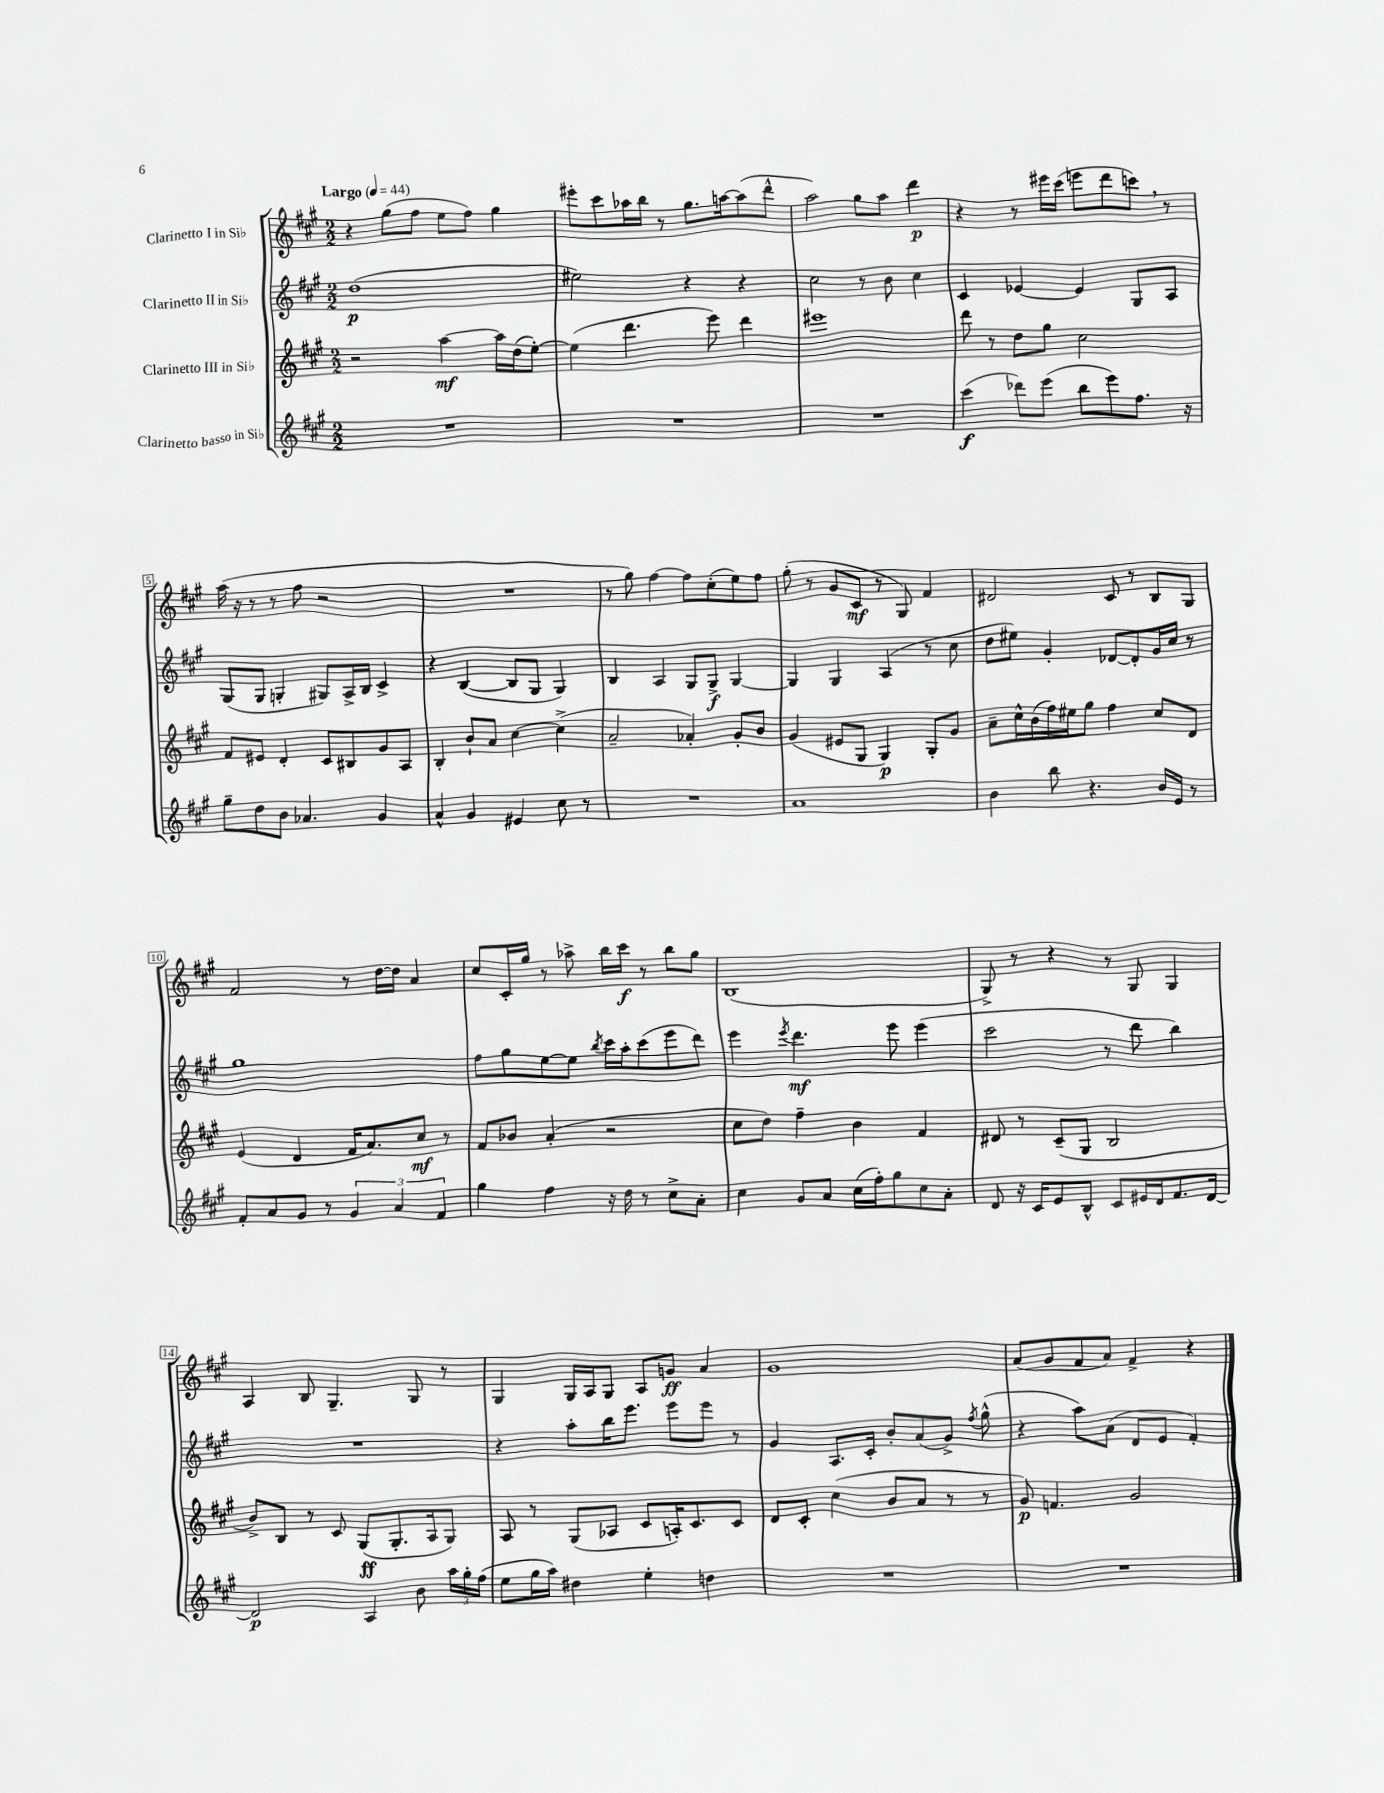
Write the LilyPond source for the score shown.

<<
\new StaffGroup <<
\new Staff = "s0" \with { instrumentName = "Clarinetto I in Sib" } {
    \clef treble \key a \major \numericTimeSignature \time 2/2 \tempo "Largo" 4 = 44
    \autoBeamOff r4 gis''8[( fis''8] e''8[ fis''8]) gis''4 |
    eis'''8[-. cis'''8 aes''16 b''16] r8 gis''8.[ a''16~ a''8( d'''8]-^ |
    a''2) gis''8[ a''8] d'''4\p |
    r4 r8 eis'''16[ cis'''16]( e'''8[ d'''8 c'''8]) \breathe r8 |
    a''16( r16 r8 r8 fis''8 r2 |
    R1 |
    r8 gis''8) fis''4~ fis''8[ cis''8-.( e''8) fis''8] |
    gis''8-.( r8 gis'8[ cis'8]\mf r8 gis8) fis'4 |
    dis'2 cis'8 r8 b8[ gis8] |
    fis'2 r8 d''16[~ d''16] a'4 |
    cis''8[ cis'16-. gis''16] r8 aes''8-> b''16[ cis'''16]\f r8 b''8[ gis''8] |
    b1( |
    gis8->) r8 r4 r8 gis8 gis4 |
    a4 b8 gis4.-- gis8 r8 |
    gis4 gis16[ a16 gis8] a8[ g'8]\ff a'4 |
    gis'1 |
    a'8[( gis'8 fis'8 a'8]) fis'4-> r4 \bar "|." |
}
\new Staff = "s1" \with { instrumentName = "Clarinetto II in Sib" } {
    \clef treble \key a \major \numericTimeSignature \time 2/2
    \autoBeamOff d''1\p( |
    eis''2) r4 r4 |
    cis''2 r8 b'8 cis''4 |
    cis'4 ees'4~ ees'4 gis8[ a8] |
    gis8[( gis8] g4-. gis8[) a16-> b16] cis'4-> |
    r4 b4~( b8[ gis8] gis4) |
    b4 a4 gis8[ gis8]->\f gis4~ |
    gis4 gis4 a4( r8 cis''8 |
    d''8[ eis''8]) gis'4-. des'8[~ des'8-. gis'16 cis''16] r8 |
    gis''1 |
    fis''8[ gis''8 e''8~ e''8] \acciaccatura { b''8 } cis'''16[ a''16-. cis'''8( e'''8 d'''8]) |
    e'''4 \acciaccatura { e'''8 } d'''4.\mf e'''8 e'''4( |
    cis'''2 r8 d'''8 b''4) |
    R1 |
    r4 a''8[-. b''16 e'''8.] e'''8[ e'''8] r8 |
    gis'4 a8.[ cis'16]-. b'8[-. a'8( gis'8]->) \acciaccatura { fis''8 } gis''8-^( |
    r4 a''8[) a'8]( d'8[ e'8] fis'4-.) \bar "|." |
}
\new Staff = "s2" \with { instrumentName = "Clarinetto III in Sib" } {
    \clef treble \key a \major \numericTimeSignature \time 2/2
    \autoBeamOff r2 a''4~\mf a''16[ d''16( e''8]~-.) |
    e''4( d'''4. e'''8) d'''4 |
    eis'''1 |
    d'''8 r8 d''8[ gis''8] cis''2 |
    fis'8[ eis'8] d'4-. cis'8[ bis8 gis'8 a8] |
    b4-. b'8[-! a'8] cis''4~ cis''4->( |
    a'2-- aes'4-.) gis'8[-. b'8] |
    gis'4( eis'8[ gis8] gis4\p) gis8[-. gis'8] |
    a'8[-- cis''16-^ b'16( fis''16) eis''16 gis''8] fis''4 cis''8[ d'8] |
    e'4( d'4 fis'16[ a'8.) cis''8]\mf r8 |
    fis'8[ bes'8] a'4-.( r2 |
    cis''8[ d''8]) fis''4-- b'4 fis'4 |
    dis'8 r8 cis'8[--( gis8] b2 |
    b'8[->) b8] r8 cis'8 gis8[\ff( gis8.-. a16 gis8]) |
    a8 r8 gis8[( aes8] cis'8[ a16-.) cis'8. cis'8] |
    d'8[ cis'8]-. cis''4( b'8[ a'8] r8 r8 |
    gis'8\p) f'4. gis'2 \bar "|." |
}
\new Staff = "s3" \with { instrumentName = "Clarinetto basso in Sib" } {
    \clef treble \key a \major \numericTimeSignature \time 2/2
    \autoBeamOff R1 |
    R1 |
    R1 |
    cis'''4\f( des'''8[) e'''8]( b''8[ e'''8) fis''8.] r16 |
    gis''8[-- d''8 b'8] aes'4. gis'4 |
    a'4-^ gis'4 eis'4 cis''8 r8 |
    R1 |
    a'1 |
    b'4 b''8 r4. b'16[ e'16] r8 |
    fis'8[-. a'8 gis'8] r8 \tuplet 3/2 { gis'4 a'4 fis'4 } |
    gis''4 fis''4 r16 d''16 r8 cis''8[-> a'8]-. |
    cis''4 gis'8[ a'8] cis''16[( fis''16-.) gis''8 cis''8 a'8]-. |
    d'8 r16 cis'16[ e'8 b8]-^ cis'8[ eis'16 d'16 fis'8. d'16]~ |
    d'2\p a4 b'8 \tuplet 3/2 { a''16[ gis''16-. fis''16]( } |
    e''8[ gis''16 a''16]) dis''4 e''4-. d''4 |
    R1 |
    R1 \bar "|." |
}
>>
>>
\layout { \context { \Score \override BarNumber.stencil = #(make-stencil-boxer 0.1 0.3 ly:text-interface::print) } }
